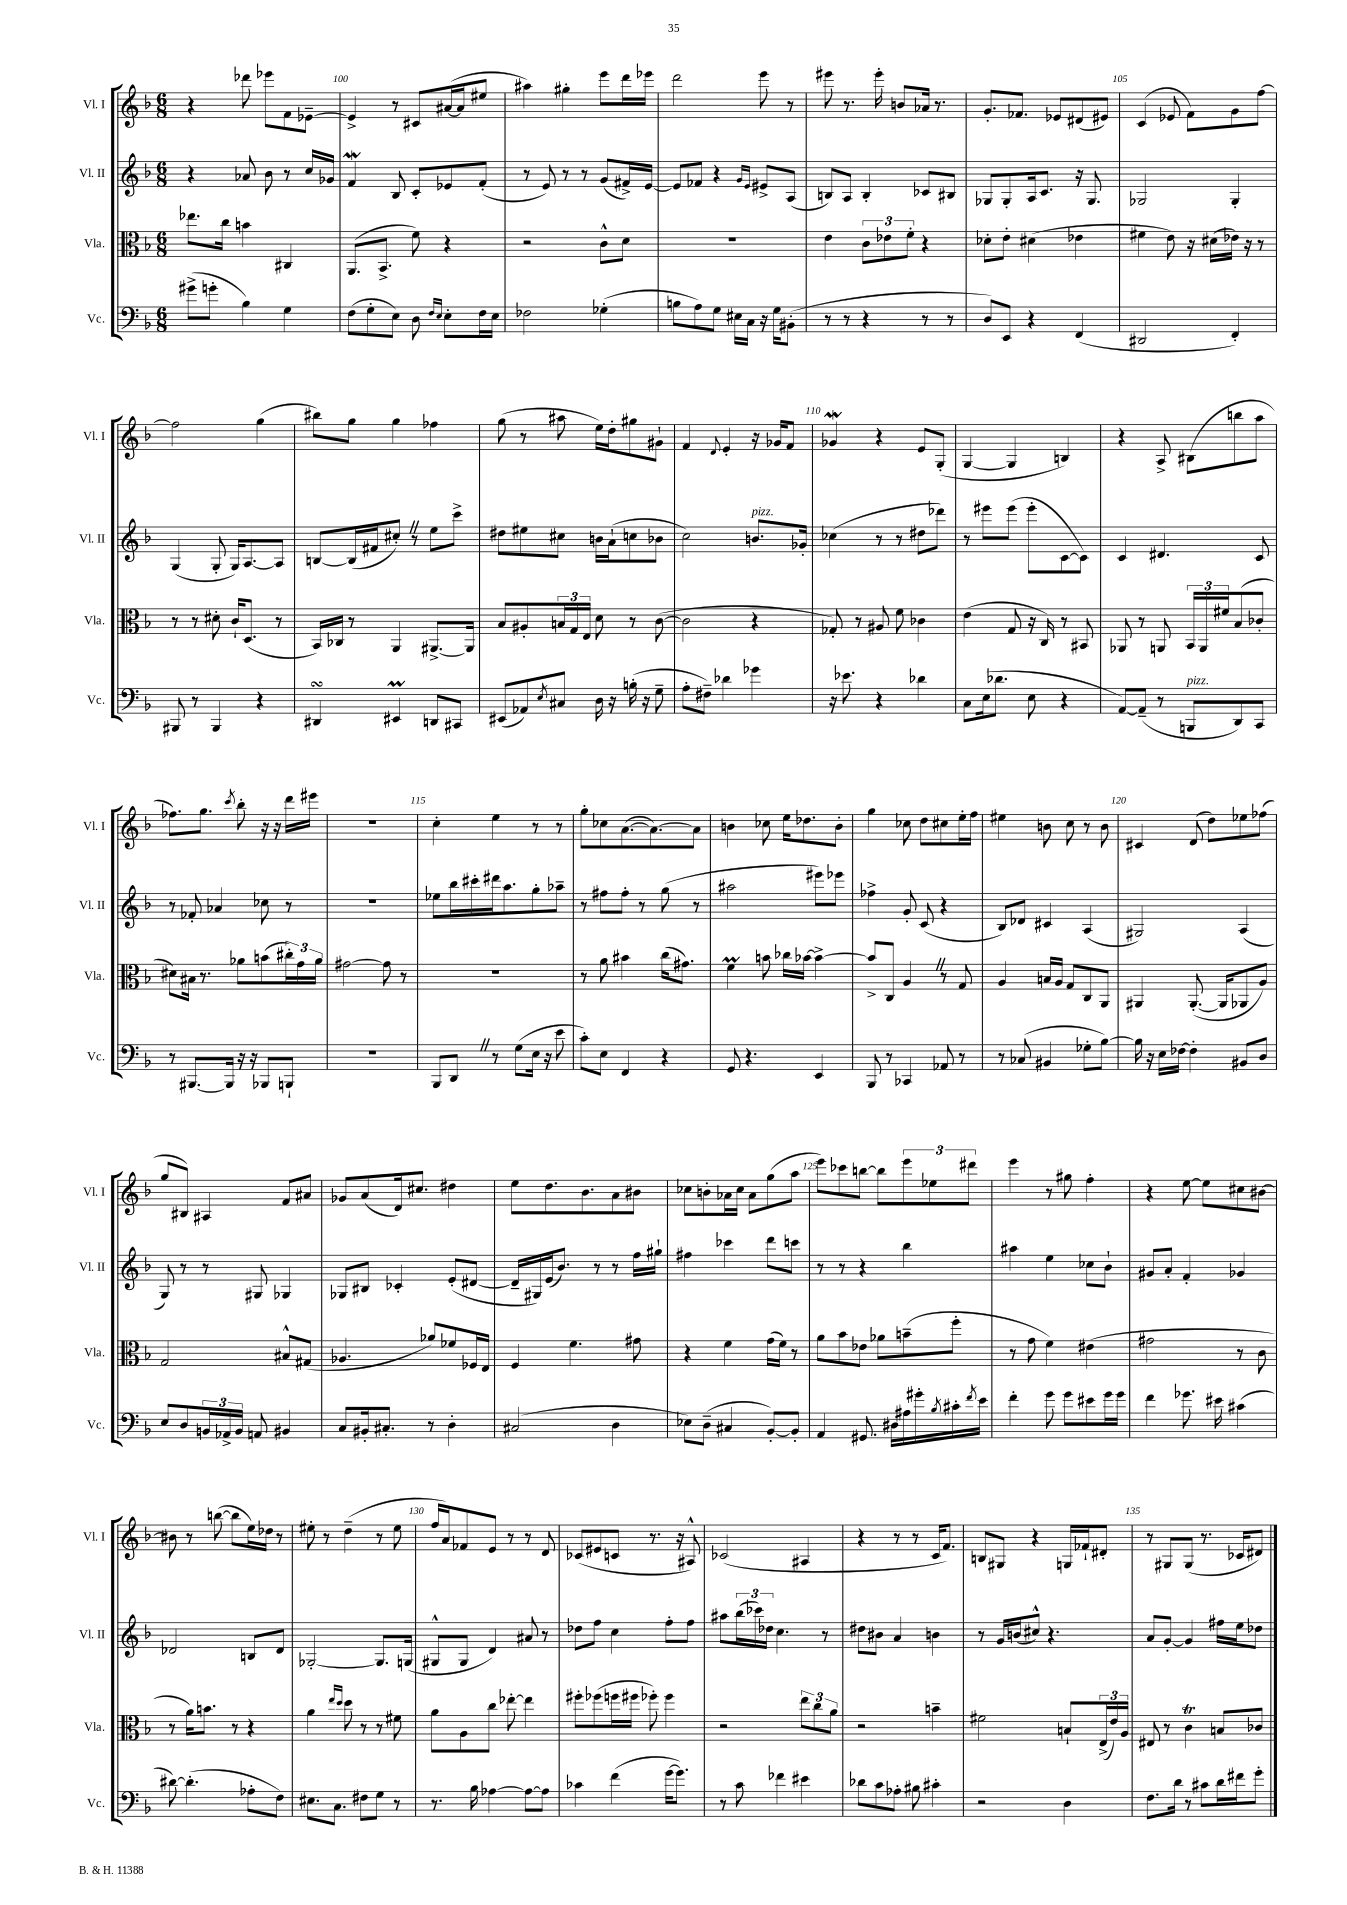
<<
\new StaffGroup <<
\new Staff = "s0" \with { instrumentName = "Vl. I" shortInstrumentName = "Vl. I" } {
    \clef treble \key f \major \numericTimeSignature \time 6/8
    r4 des'''8 ees'''8 f'8 ees'8~-- |
    ees'4-> r8 cis'8 ais'16~( ais'16 eis''8 |
    ais''4) gis''4-. e'''8 d'''16 ees'''16 |
    d'''2 e'''8 r8 |
    eis'''8 r8. eis'''16-. b'8 aes'16 r8. |
    g'8.-. fes'8. ees'8 dis'8( eis'8) |
    c'4( ees'8 f'8) g'8 f''8~ |
    f''2 g''4( |
    bis''8) g''8 g''4 fes''4 |
    g''8( r8 ais''8 e''16) d''16-. gis''8 gis'8-! |
    f'4 \appoggiatura { d'8 } e'4-. r16 ges'16 f'8 |
    ges'4\mordent r4 e'8 g8-.( |
    g4~ g4 b4) |
    r4 a8-> bis8( b''8 a''8 |
    fes''8.) g''8. \acciaccatura { c'''8 } bes''8-. r16 r16 d'''16 eis'''16 |
    R2. |
    c''4-. e''4 r8 r8 |
    g''8-. ces''8 a'8.~( a'8.~) a'8 |
    b'4 ces''8 e''16 des''8. b'8-. |
    g''4 ces''8 d''8 cis''8 e''16-. f''16 |
    eis''4 b'8 c''8 r8 b'8 |
    cis'4 d'8( d''8) ees''8 fes''8( |
    g''8 bis8) ais4 f'8 ais'8 |
    ges'8 a'8( d'16) cis''8. dis''4 |
    e''8 d''8. bes'8. a'8 bis'8 |
    ces''8 b'8-. aes'16 ces''16 aes'8 g''8( a''8 |
    e'''8) ces'''8 b''8~ b''8 \tuplet 3/2 { e'''8 ees''8 dis'''8 } |
    e'''4 r8 gis''8 f''4-. |
    r4 e''8~ e''8 cis''8 bis'8~ |
    bis'8 r8 b''8~( b''8 e''16) des''16 r8 |
    eis''8-. r8 d''4--( r8 eis''8 |
    f''16 a'16) fes'8 e'8 r8 r8 d'8 |
    ces'8( eis'8 c'8 r8. r16 ais8-^) |
    ces'2( ais4 |
    r4 r8 r8 c'16 f'8.) |
    b8 gis8 r4 g16 fes'16-! dis'8-. |
    r8 gis8 gis8( r8. ces'16 dis'8) \bar "|." |
}
\new Staff = "s1" \with { instrumentName = "Vl. II" shortInstrumentName = "Vl. II" } {
    \clef treble \key f \major \numericTimeSignature \time 6/8
    r4 aes'8 bes'8 r8 c''16 ges'16 |
    f'4\mordent bes8 c'8-. ees'8 f'8-.( |
    r8 e'8) r8 r8 g'8( fis'16->) e'16~ |
    e'8 fes'8 r4 \grace { g'16 e'16 } eis'8-> a8( |
    b8) a8 b4-. ces'8 bis8 |
    ges8 ges8-. a16 c'8. r16 ges8. |
    ges2 ges4-. |
    g4( g8-. g16) a8.~ a8 |
    b8~ b16( fis'16 cis''8-.) \once \override BreathingSign.text = \markup { \musicglyph "scripts.caesura.straight" } \breathe r8 e''8 c'''8-> |
    dis''8 eis''8 cis''8 b'16 a'16-!( c''8 bes'8 |
    c''2) b'8.^\markup { \italic "pizz." } ges'16-. |
    ces''4( r8 r8 dis''8 des'''8) |
    r8 eis'''8 eis'''8( eis'''8-. c'8~ c'8) |
    c'4 dis'4. c'8 |
    r8 fes'8-. aes'4 ces''8 r8 |
    R2. |
    ees''8 bes''16 cis'''16-. dis'''16 a''8. g''8-. aes''8-- |
    r8 fis''8 fis''8-. r8 g''8( r8 |
    ais''2 eis'''8) ees'''8 |
    fes''4-> g'8-. c'8( r4 |
    bes8) des'8 cis'4 a4( |
    gis2) a4( |
    g8) r8 r8 gis8 ges4 |
    ges8 bis8 ces'4-. e'8-.( dis'8~ |
    dis'16-- gis16) e'16( bes'8.) r8 r8 f''16 gis''16-! |
    fis''4 ces'''4 d'''8 c'''8 |
    r8 r8 r4 bes''4 |
    ais''4 e''4 ces''8 bes'8-! |
    gis'8 a'8-. f'4-. ges'4 |
    des'2 b8 des'8 |
    ges2~-. ges8. g16( |
    gis8-^ gis8 d'4) ais'8 r8 |
    des''8 f''8 c''4 f''8-. f''8 |
    ais''8 \tuplet 3/2 { bes''16( ces'''16) des''16 } c''4. r8 |
    dis''8 bis'8 a'4 b'4 |
    r8 g'16 b'16( cis''8-^) r4. |
    a'8 g'8~-. g'4 fis''16 e''16 des''8 \bar "|." |
}
\new Staff = "s2" \with { instrumentName = "Vla." shortInstrumentName = "Vla." } {
    \clef alto \key f \major \numericTimeSignature \time 6/8
    ees''8. c''16 b'4 cis4 |
    a,8.( bes,8.-> f'8) r4 |
    r2 c'8-^ d'8 |
    R2. |
    e'4 \tuplet 3/2 { c'8 ees'8 f'8-. } r4 |
    des'8-. e'8-. dis'4( ees'4 |
    fis'4 e'8) r16 dis'16( ees'16) r16 r8 |
    r8 r8 dis'8-. c'16-! d8.( r8 |
    bes,16) ces16 r8 a,4 ais,8.~-> ais,16 |
    bes8 ais8-. \tuplet 3/2 { b16 g16 e16 } d'8 r8 c'8~( |
    c'2 r4 |
    ges8-.) r8 ais8 f'8 ces'4 |
    e'4( g8 r16 c16) r8 bis,8 |
    aes,8 r8 a,8 \tuplet 3/2 { bes,16 a,16 fis'16 } bes8( ces'8-. |
    dis'8) bis16 r8. aes'8 b'8( \tuplet 3/2 { cis''16-.) g'16 aes'16 } |
    gis'2~ gis'8 r8 |
    R2. |
    r8 a'8 bis'4 c''16( gis'8.) |
    f'4\prall b'8 ces''16 bes'16~ bes'4~-> |
    bes'8-> c8 a4 \once \override BreathingSign.text = \markup { \musicglyph "scripts.caesura.straight" } \breathe r8 g8 |
    a4 b16 a16 g8 c8 a,8 |
    ais,4 ais,8.~-.( ais,16 aes,8 a8) |
    g2 bis8-^ gis8( |
    aes4. aes'8) fes'8 fes16 e16 |
    f4 f'4. gis'8 |
    r4 f'4 g'16( f'16) r8 |
    a'8 bes'8 ees'8 aes'8 b'8--( f''8-. |
    r8 g'8 f'4) eis'4( |
    gis'2 r8 c'8 |
    r8 a'16) b'8. r8 r4 |
    a'4 \grace { e''16 d''16 } d''8 r8 r8 fis'8 |
    a'8 a8 c''8 ees''8~-. ees''4 |
    fis''8-. fes''8( f''16 fis''16 fes''8-.) fes''4 |
    r2 \tuplet 3/2 { e''8 c''8 a'8 } |
    r2 b'4-- |
    fis'2 b8-! \tuplet 3/2 { e16->( e'16) a16 } |
    eis8 r8 c'4\trill b8 ces'8 \bar "|." |
}
\new Staff = "s3" \with { instrumentName = "Vc." shortInstrumentName = "Vc." } {
    \clef bass \key f \major \numericTimeSignature \time 6/8
    gis'8->( g'8-. bes4) g4 |
    f8( g8-. e8) d8 \grace { f16 e16 } e8-. f16 e16 |
    fes2 ges4-.( |
    b8 a8) g8 eis16 c16 r16 g16 bis,8-.( |
    r8 r8 r4 r8 r8 |
    d8) e,8 r4 f,4( |
    dis,2 f,4-.) |
    bis,,8 r8 bis,,4 r4 |
    dis,4\turn eis,4\prall d,8 cis,8 |
    eis,8( aes,8) \acciaccatura { e8 } cis8 d16 r16 b16-.( r16 g8-- |
    a8-. fis8--) des'4 ges'4 |
    r16 ees'8. r4 des'4 |
    c8 e16( des'8. e8 r4 |
    a,8~) a,8--( r8 b,,8^\markup { \italic "pizz." } d,8) c,8 |
    r8 bis,,8.~ bis,,16 r16 r16 bes,,8 b,,8-! |
    R2. |
    bes,,8 d,8 \once \override BreathingSign.text = \markup { \musicglyph "scripts.caesura.straight" } \breathe r8 g8( e16 r16 e'8 |
    c'8-.) e8 f,4 r4 |
    g,8 r4. e,4 |
    bes,,8 r8 ces,4 aes,8 r8 |
    r8 ces8( bis,4 ges8-. bes8~) |
    bes16 r16 e16 fes16~ fes4-. bis,8 d8 |
    e8 d8 \tuplet 3/2 { b,16 aes,16-> b,16 } a,8 bis,4 |
    c8 bis,16-. cis8.-. r8 d4-. |
    cis2( d4 |
    ees8) d8--( cis4 bes,8~-.) bes,8-. |
    a,4 gis,8. dis16 ais16 gis'16-. \acciaccatura { bes8 } cis'16-. \acciaccatura { f'8 } e'16 |
    f'4-. g'8 g'8 eis'8 g'16 g'16 |
    f'4 ges'8. eis'16 cis'4( |
    dis'8~) dis'4.-.( aes8-. f8) |
    eis8. c8. fis8 g8 r8 |
    r8. bes16 aes4~ aes8~ aes8 |
    ces'4 f'4( g'16~ g'8.) |
    r8 c'8 fes'4 eis'4 |
    des'8 c'8 aes8-. bis8 cis'4-. |
    r2 d4 |
    f8. d'16 r8 cis'8 d'16 fis'16 g'8-. \bar "|." |
}
>>
>>
\layout { \context { \Score currentBarNumber = #99 \override BarNumber.break-visibility = ##(#f #t #t) barNumberVisibility = #(every-nth-bar-number-visible 5) } }
